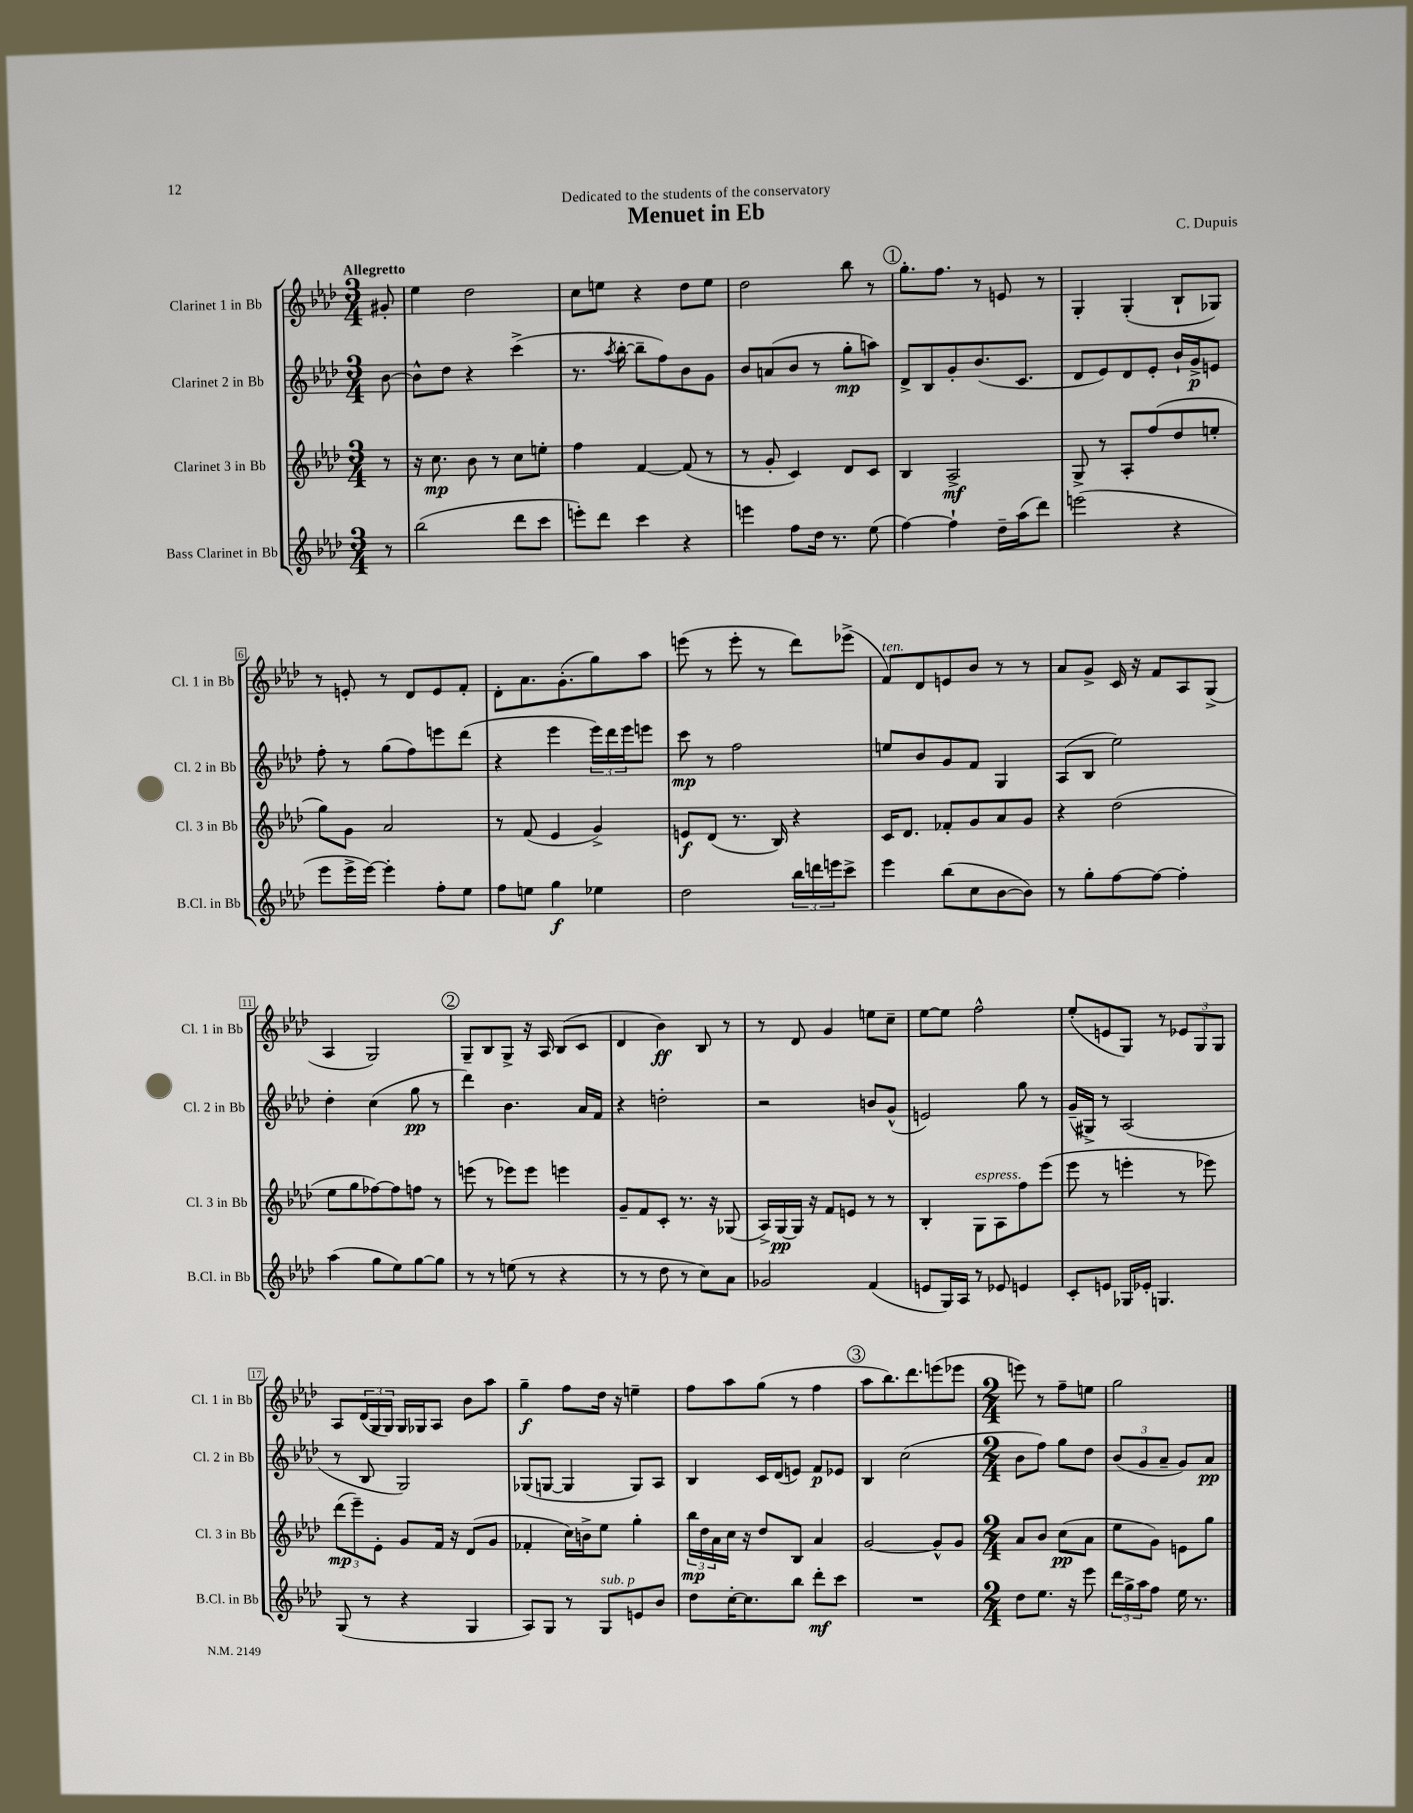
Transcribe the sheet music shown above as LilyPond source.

\header { title = "Menuet in Eb" composer = "C. Dupuis" dedication = "Dedicated to the students of the conservatory" }
<<
\new StaffGroup <<
\new Staff = "s0" \with { instrumentName = "Clarinet 1 in Bb" shortInstrumentName = "Cl. 1 in Bb" } {
    \clef treble \key aes \major \numericTimeSignature \time 3/4 \partial 8 \tempo "Allegretto"
    gis'8-. |
    ees''4 des''2 |
    c''8 e''8 r4 des''8 e''8 |
    des''2 bes''8 r8 |
    \mark \markup { \circle "1" } g''8.-. f''8. r8 e'8 r8 |
    g4-. g4-.( bes8-! ges8) |
    r8 e'8-. r8 des'8 e'8 f'8-. |
    des'8-. aes'8. g'8.-.( g''8) aes''8 |
    e'''8( r8 e'''8-. r8 des'''8) ees'''8->( |
    f'8^\markup { \italic "ten." }) des'8 e'8 bes'8 r8 r8 |
    aes'8 g'8-> c'16 r16 f'8 aes8 g8->( |
    aes4 g2) |
    \mark \markup { \circle "2" } g8-- bes8 g8-> r16 aes16 bes8( c'8 |
    des'4 bes'4\ff) bes8 r8 |
    r8 des'8 g'4 e''8 c''8-- |
    ees''8~ ees''8 f''2-^ |
    ees''8-.( e'8 g8) r8 \tuplet 3/2 { ees'8 g8 g8 } |
    aes8 \tuplet 3/2 { des'16( g16 g16) } g16 ges16 aes8 bes'8 aes''8 |
    g''4--\f f''8 des''16 r16 e''4-- |
    f''8 aes''8 g''8( r8 f''4 |
    \mark \markup { \circle "3" } aes''8 bes''8.) des'''8. e'''8( ees'''8 |
    \numericTimeSignature \time 2/4 e'''8) r8 f''8-- e''8 |
    g''2 \bar "|." |
}
\new Staff = "s1" \with { instrumentName = "Clarinet 2 in Bb" shortInstrumentName = "Cl. 2 in Bb" } {
    \clef treble \key aes \major \numericTimeSignature \time 3/4 \partial 8
    bes'8~ |
    bes'8-^ des''8 r4 c'''4->( |
    r8. \acciaccatura { aes''8 } bes''16~-. bes''8-- f''8) bes'8 g'8 |
    bes'8 a'8( bes'8 r8 g''8-.\mp a''8) |
    \mark \markup { \circle "1" } des'8-> bes8 g'8-. bes'8.( c'8. |
    des'8 ees'8) des'8 ees'8-. bes'16-! g'16->\p e'8 |
    f''8-. r8 g''8( f''8) e'''8 des'''8( |
    r4 ees'''4 \tuplet 3/2 { ees'''16) des'''16 ees'''16 } e'''8 |
    c'''8\mp r8 f''2 |
    e''8 bes'8 g'8 f'8 g4 |
    aes8( bes8 ees''2) |
    des''4-. c''4( g''8\pp r8 |
    \mark \markup { \circle "2" } des'''4) bes'4. aes'16 f'16 |
    r4 d''2-. |
    r2 b'8 g'8-^( |
    e'2) g''8 r8 |
    g'16--( gis16->) r8 aes2( |
    r8 bes8 g2) |
    ges8( g8~ g4 g8) aes8 |
    bes4 c'16 des'16( e'8) f'8\p ees'8 |
    \mark \markup { \circle "3" } bes4 c''2( |
    \numericTimeSignature \time 2/4 bes'8 f''8) g''8 des''8 |
    \tuplet 3/2 { bes'8( g'8 aes'8-- } g'8) aes'8\pp \bar "|." |
}
\new Staff = "s2" \with { instrumentName = "Clarinet 3 in Bb" shortInstrumentName = "Cl. 3 in Bb" } {
    \clef treble \key aes \major \numericTimeSignature \time 3/4 \partial 8
    r8 |
    r16 c''8.\mp bes'8 r8 c''8 e''8-. |
    f''4 f'4~ f'8( r8 |
    r8 g'8-. c'4) des'8 c'8 |
    \mark \markup { \circle "1" } bes4 aes2->\mf |
    g8-> r8 aes8-. f''8( des''8 e''8-. |
    g''8) g'8 aes'2 |
    r8 f'8( ees'4 g'4->) |
    e'8\f des'8( r8. bes16) r4 |
    c'16 des'8. fes'8-. g'8 aes'8 g'8 |
    r4 des''2( |
    ees''8 g''8 fes''8~) fes''8 f''8 r8 |
    \mark \markup { \circle "2" } e'''8( r8 ees'''8) ees'''8 e'''4 |
    g'8-- f'8 c'8-. r8. r16 ges8( |
    aes16->) g16~\pp g16 r16 f'8 e'8 r8 r8 |
    bes4-. g8^\markup { \italic "espress." } aes8 f''8 ees'''8( |
    ees'''8 r8 e'''4-. r8 ees'''8) |
    \tuplet 3/2 { des'''8\mp( ees'''8--) ees'8-. } g'8 f'16 r16 des'8( g'8 |
    fes'4-. c''16) b'16-> ees''8 g''4-. |
    \tuplet 3/2 { bes''16\mp des''16 aes'16 } c''16 r16 des''8 bes8 aes'4 |
    \mark \markup { \circle "3" } g'2~ g'8-^ g'8 |
    \numericTimeSignature \time 2/4 aes'8 bes'8 c''8\pp( aes'8 |
    ees''8 g'8) e'8 g''8 \bar "|." |
}
\new Staff = "s3" \with { instrumentName = "Bass Clarinet in Bb" shortInstrumentName = "B.Cl. in Bb" } {
    \clef treble \key aes \major \numericTimeSignature \time 3/4 \partial 8
    r8 |
    bes''2( des'''8 c'''8 |
    e'''8-.) des'''8 c'''4 r4 |
    e'''4 f''8 des''16 r8. ees''8( |
    \mark \markup { \circle "1" } f''4~) f''4-! des''16-- aes''16( des'''8) |
    e'''2( r4 |
    ees'''8 ees'''16-> ees'''16~) ees'''4-. f''8-. ees''8 |
    f''8 e''8 g''4\f ees''4 |
    des''2 \tuplet 3/2 { bes''16 d'''16 e'''16 } c'''8-> |
    ees'''4 bes''8( c''8 bes'8~ bes'8) |
    r8 g''8-. f''8~ f''8~ f''4-. |
    aes''4( g''8 ees''8) g''8~ g''8 |
    \mark \markup { \circle "2" } r8 r8 e''8( r8 r4 |
    r8 r8 des''8 r8 c''8) aes'8 |
    ges'2 f'4( |
    e'8 g16) aes16 r8 ees'8 e'4 |
    c'8-. e'8 ges16 ees'16-. g4. |
    g8( r8 r4 g4 |
    aes8) g8 r8 g8^\markup { \italic "sub. p" } e'8 bes'8 |
    des''8 c''16~-. c''8. bes''8 des'''8-.\mf c'''8 |
    \mark \markup { \circle "3" } R2. |
    \numericTimeSignature \time 2/4 des''8 ees''8. r16 ees'''8 |
    \tuplet 3/2 { des'''16 g''16-> aes''16 } f''8 ees''16 r8. \bar "|." |
}
>>
>>
\layout { \context { \Score \override BarNumber.stencil = #(make-stencil-boxer 0.1 0.3 ly:text-interface::print) } }
